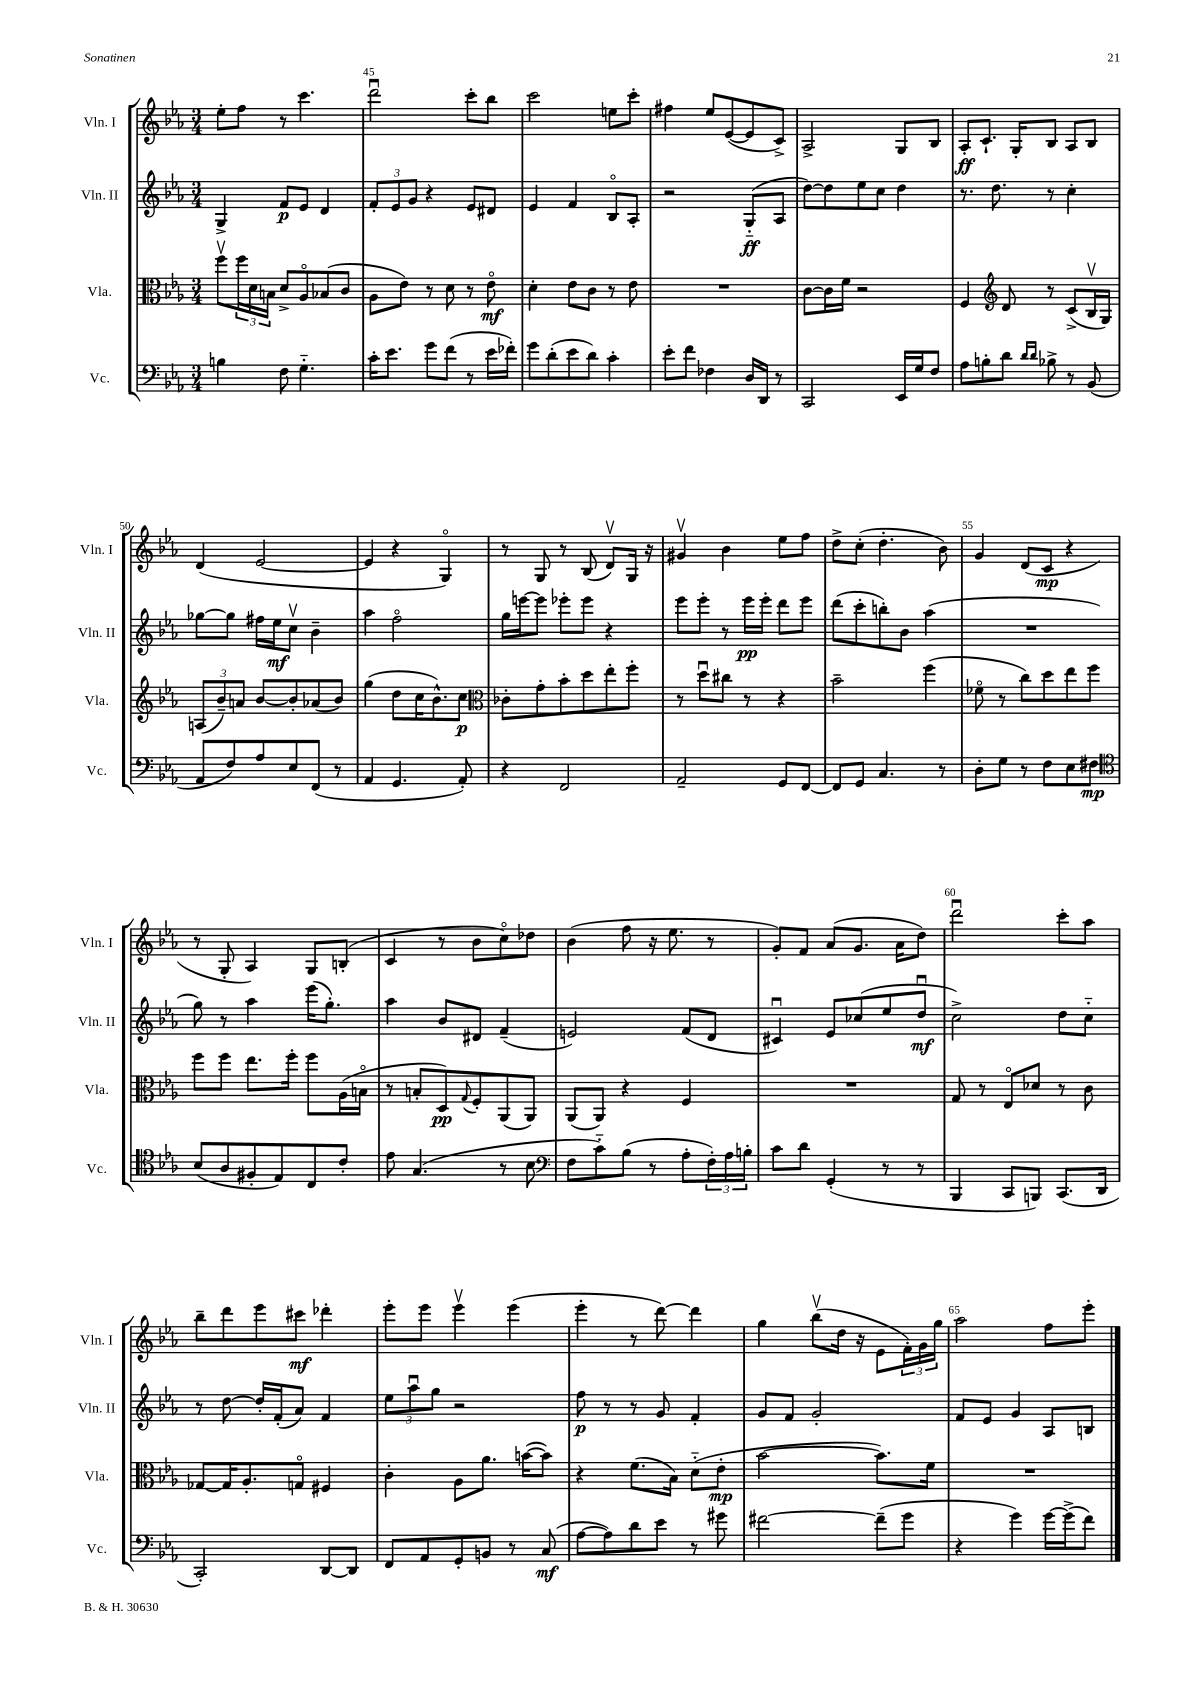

**kern	**kern	**kern	**kern
*staff4	*staff3	*staff2	*staff1
*clefF4	*clefC3	*clefG2	*clefG2
*k[b-e-a-]	*k[b-e-a-]	*k[b-e-a-]	*k[b-e-a-]
*M3/4	*M3/4	*M3/4	*M3/4
4B\	8ffv\L	4G^/	8ee-'\L
.	24ff\L	.	8ff\J
.	24d\	.	.
.	24B\JJ	.	.
8F\	8d^/L	8f/L	8r
4.G'~\	8A-o/	8e-/J	4.ccc\
.	(8B-/	4d/	.
.	8c/J	.	.
=	=	=	=
16c'\LK	8A-\L	12f'/L	2dddu\
8.e-\J	.	.	.
.	.	12e-/	.
.	8e-\J)	.	.
.	.	12g/J	.
8g\L	8r	4r	.
(8f\J	8d\	.	.
8r	8r	8e-/L	8ccc'\L
16e-\LL	8e-o\	8d#/J	8bb-\J
16f-'\JJ)	.	.	.
=	=	=	=
8g\L	4d'\	4e-/	2ccc\
(8d'\	.	.	.
8e-\	8e-\L	4f/	.
8d\J)	8c\J	.	.
4c'\	8r	8B-o/L	8ee\L
.	8e-\	8A-'/J	8ccc'\J
=	=	=	=
8e-'\L	2.r	2r	4ff#\
8f\J	.	.	.
4F-\	.	.	8ee-/L
.	.	.	([8e-/
16D/LL	.	(8G'~/L	8e-/]
16DD/JJ	.	.	.
8r	.	8A-/J	8c^/J)
=	=	=	=
2CC/	[8c\L	[8dd\L)	2A-^/
.	16c\]L	8dd\]	.
.	16f\JJ	.	.
.	2r	8ee-\	.
.	.	8cc\J	.
16EE-/LL	.	4dd\	8G/L
16G/J	.	.	.
8F/J	.	.	8B-/J
=	=	=	=
8A-\L	4F/	8.r	8A-'/L
8B'\	.	.	8.c`/J
.	.	8.dd\	.
*	*clefG2	*	*
8d\J	8d/	.	.
.	.	.	16G'/LK
16qqd/LL	.	.	.
16qqd/JJ	.	.	.
8B-^\	8r	8r	8B-/J
8r	(8c^/L	4cc'\	8A-/L
(8BB-/	16B-v/L	.	8B-/J
.	16G/JJ)	.	.
=	=	=	=
8AA-/L	(12A/L	[8gg-\L	(4d/
.	12b-~/)	.	.
8F/)	.	8gg-\]J	.
.	12a/J	.	.
8A-/	[8b-/L	16ff#\LL	[2e-/
.	.	16ee-\J	.
8E-/	8b-'/]	8ccv\J	.
(8FF/J	(8a-/	4b-~\	.
8r	8b-/J)	.	.
=	=	=	=
4AA-/	(4gg\	4aa-\	4e-/]
4.GG/	8dd\L	2ffo\	4r
.	16cc\K	.	.
.	8.b-^^\)	.	.
.	.	.	4Go/)
8AA-'/)	8cc\J	.	.
=	=	=	=
*	*clefC3	*	*
4r	8c-'\L	16gg\LL	8r
.	.	[16eee\J	.
.	8g'\	8eee\]J	8G/
2FF/	8b-'\	8eee-'\L	8r
.	8dd\	8eee-\J	(8B-/
.	8ee-'\	4r	8dv/L)
.	8ff'\J	.	16G/Jk
.	.	.	16r
=	=	=	=
2AA-~/	8r	8eee-\L	4g#v/
.	8ddu\L	8eee-'\J	.
.	8cc#\J	8r	4b-\
.	8r	16eee-\LL	.
.	.	16eee-'\JJ	.
8GG/L	4r	8ddd\L	8ee-\L
[8FF/J	.	8eee-\J	8ff\J
=	=	=	=
8FF/]L	2b-~\	(8ddd\L	8dd^\L
8GG/J	.	8ccc'\	(8cc'\J
4.C/	.	8bb'\)	4.dd'\
.	.	8b-\J	.
.	(4ff\	(4aa-\	.
8r	.	.	8b-\)
=	=	=	=
8D'\L	8f-o\	2.r	4g/
8G\J	8r	.	.
8r	8cc\L)	.	(8d/L
8F\L	8dd\	.	8c/J
8E-\	8ee-\	.	4r
8F#\J	8ff\J	.	.
=	=	=	=
*clefC4	*	*	*
(8B-/L	8ff\L	8gg\)	8r
8A-/	8ff\J	8r	8G'/
8F#'/	8.ee-\L	4aa-\	4A-/)
8E-/)	.	.	.
.	16ff'\Jk	.	.
8C/	8ff\L	(16eee-\LK	8G/L
.	.	8.gg'\J)	.
8c'/J	(16A-\L	.	(8B'/J
.	16Bo\JJ	.	.
=	=	=	=
8e-\	8r	4aa-\	4c/
(4.G/	8B'/L	.	.
.	8D/)	8b-/L	8r
.	8qqG/	.	.
.	8F'/	8d#/J	8b-\L
8r	(8AA-/	(4f~/	8cco\)
8B-\	8AA-/J)	.	8dd-\J
=	=	=	=
*clefF4	*	*	*
8F\L	(8AA-/L	2e/)	(4b-\
8c'~\)	8AA-/J)	.	.
(8B-\J	4r	.	8ff\
8r	.	.	16r
.	.	.	8.ee-\
8A-'\L	4F/	(8f/L	.
24F'\L)	.	8d/J	8r
24A-\	.	.	.
24B'\JJ	.	.	.
=	=	=	=
8c\L	2.r	4c#u/)	8g'/L)
8d\J	.	.	8f/J
(4GG'/	.	8e-/L	(8a-/L
.	.	(8cc-/	8.g/J
8r	.	8ee-/	.
.	.	.	16a-\LK
8r	.	8ddu/J	8dd\J)
=	=	=	=
4BBB-/	8G/	2cc^\)	2dddu\
.	8r	.	.
8CC/L	8E-o/L	.	.
8BBB/J)	8d-/J	.	.
(8.CC/L	8r	8dd\L	8ccc'\L
.	8c\	8cc'~\J	8aa-\J
16DD/Jk	.	.	.
=	=	=	=
2CC'/)	[8G-/L	8r	8bb-~\L
.	16G-/]K	[8dd\	8ddd\
.	8.A-'/	.	.
.	.	16dd'/]LL	8eee-\
.	.	(16f'/J	.
.	8Go/J	8a-/J)	8ccc#\J
[8DD/L	4F#/	4f/	4ddd-'\
8DD/]J	.	.	.
=	=	=	=
8FF/L	4c'\	12ee-\L	8eee-'\L
.	.	12aa-u\	.
8AA-/	.	.	8eee-\J
.	.	12gg\J	.
8GG'/	8A-\L	2r	4eee-v\
8BB/J	8.a-\J	.	.
8r	.	.	(4eee-\
.	([16b\LK	.	.
(8C/	8b\]J)	.	.
=	=	=	=
[8A-\L	4r	8ff\	4eee-'\
8A-\])	.	8r	.
8d\	(8.f\L	8r	8r
8e-\J	.	8g/	[8ddd\)
.	16B-\Jk)	.	.
8r	(8d'~\L	4f'/	4ddd\]
8g#\	8e-'\J	.	.
=	=	=	=
[2f#\	[2b-\	8g/L	4gg\
.	.	8f/J	.
.	.	2g'/	(8bb-v\L
.	.	.	16dd\Jk
.	.	.	16r
(8f#~\]L	8.b-\]L)	.	8e-\L
8g\J	.	.	24f'\L)
.	.	.	24g\
.	16f\Jk	.	.
.	.	.	24gg\JJ
=	=	=	=
4r	2.r	8f/L	2aa-\
.	.	8e-/J	.
4g\)	.	4g/	.
[16g\LL	.	8A-/L	8ff\L
(16g^\]J	.	.	.
8f\J)	.	8B/J	8eee-'\J
==	==	==	==
*-	*-	*-	*-
